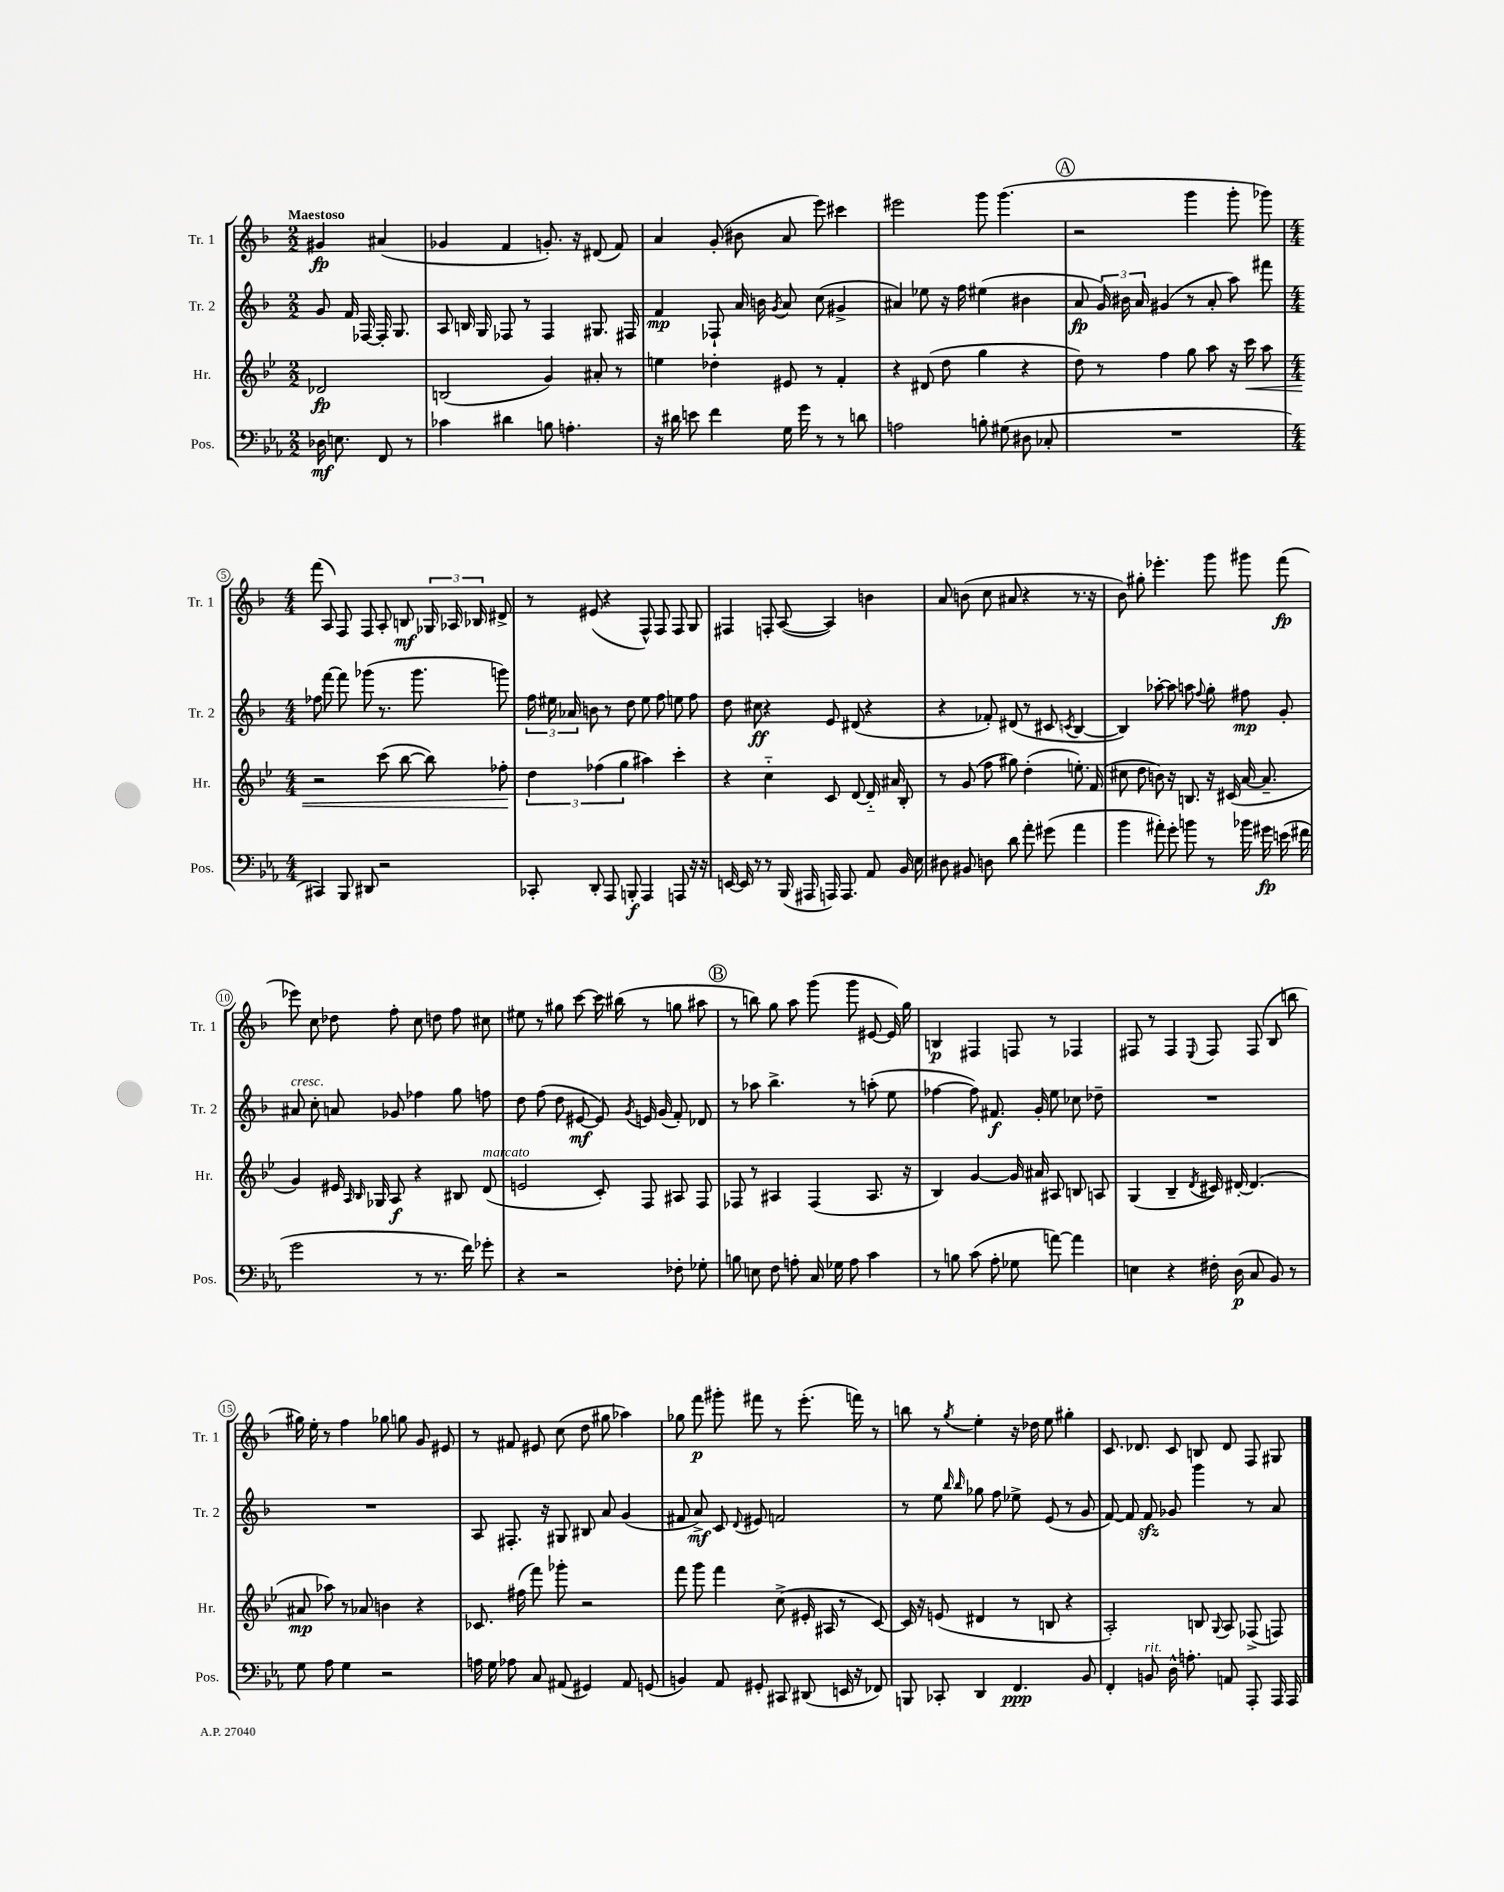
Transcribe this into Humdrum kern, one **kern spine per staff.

**kern	**kern	**kern	**kern
*staff4	*staff3	*staff2	*staff1
*clefF4	*clefG2	*clefG2	*clefG2
*k[b-e-a-]	*k[b-e-]	*k[b-]	*k[b-]
*M2/2	*M2/2	*M2/2	*M2/2
16D-	2d-	8g	4g#
8.E	.	.	.
.	.	16f	.
.	.	[16F-	.
8FF	.	16F-']	(4a#
.	.	8.G	.
8r	.	.	.
=	=	=	=
4c-	(2B	8A	4g-
.	.	16B	.
.	.	16G	.
4d#	.	8F-	4f
.	.	8r	.
8B	4g)	4F-	8.g')
4.A'	.	.	.
.	.	.	16r
.	8a#'	8.G#	(8d#
.	8r	.	8f)
.	.	16F#	.
=	=	=	=
16r	4ee	4f	4a
16d#	.	.	.
8e	.	.	.
4f	4dd-'	8F-`	(8g'
.	.	16a	8b#
.	.	16b	.
.	.	8qg	.
16G	8e#	8a	8a
16g	.	.	.
8r	8r	(8cc	8eee)
8r	4f'	4g#^	4ccc#
8d	.	.	.
=	=	=	=
2A	4r	4a#)	2eee#
.	(8d#	8ee-	.
.	8dd	16r	.
.	.	16ff	.
8B'	4gg	(4ee#	8ggg
(8G#	.	.	(4.ggg
8D#	4r	4b#	.
8C-'	.	.	.
=	=	=	=
1r	8dd)	8a	2r
.	8r	24g)	.
.	.	24b#	.
.	.	24a	.
.	4ff	(4g#	.
.	8gg	8r	4ggg
.	8aa	8a'	.
.	16r	8aa)	8ggg'
.	16ccc	.	.
.	8aa	8fff#	8ggg-)
=	=	=	=
*M4/4	*M4/4	*M4/4	*M4/4
4CC#)	2r	8ff-	(8fff
.	.	[8fff	8A)
8BBB-	.	8fff]	8F
8DD#	.	(8ggg-	8F
2r	(8ccc	8.r	8A'
.	[8bb-	.	8B
.	.	8.ggg-	.
.	8bb-])	.	24G-
.	.	.	24A-
.	.	.	24B-
.	8ff-'	8ggg)	8d#^
=	=	=	=
8CC-'	6dd	24ff	8r
.	.	24ee#	.
.	.	24a-	.
8DD'	.	8b	(8e#
.	(6ff-	.	.
8AAA-	.	8r	4r
.	6gg	.	.
8BBB'	.	8dd	.
4AAA-	4aa#)	8ee#	8F^^)
.	.	8ff	8F
8AAA	4ccc'	8ee	8F
16r	.	8ff	8G
16r	.	.	.
=	=	=	=
[16EE	4r	8dd	4F#
16EE]	.	.	.
8r	.	8cc#	.
8r	4cc'~	4r	8F'
(16BBB-	.	.	([8A
16AAA#	.	.	.
16AAA)	8c	8e	4A])
8.AAA	.	.	.
.	[8d	(8d#	.
8AA-	16d'~]	4r	4b
.	16a#	.	.
16BB-	8B-'	.	.
16E-	.	.	.
=	=	=	=
8D#	8r	4r	8a
8BB#	(8g	.	(8b
8D	8ff	8f-')	8cc
8d	8gg#)	(8d#	8a#
8a-'	(4dd'	8r	4r
(8g#	.	8c#	.
.	.	8qc	.
4a-	8.ee')	[4B-	8.r
.	(16f	.	16r
=	=	=	=
4b-	8cc#	4B-])	8b-)
.	8dd	.	8gg#'
8a#')	8b)	[8aa-'	4.eee-'
8g'	16r	8aa-]	.
.	8.B	.	.
8b	.	8aa	.
.	.	8qqff	.
8r	16r	8gg'	8ggg
.	(16c#	.	.
16b-	[16a	8ff#	8ggg#
16g#	8.a~]	.	.
(16e	.	8g'	(8fff
16f#	.	.	.
=	=	=	=
2g	4g)	8a#	8eee-)
.	.	8cc'	8cc
.	16e#	8a	8dd-
.	16qqA	.	.
.	16qqB-	.	.
.	16G-	.	.
.	8A	8g-	8ff'
8r	4r	4ff-	8cc
8.r	.	.	8dd
.	8B#	8gg	8ff
16f)	.	.	.
8g-'	(8d	8ff	8cc#
=	=	=	=
4r	2e	8dd	8ee#
.	.	(8ff	8r
2r	.	8dd	8gg#
.	.	[8e#	[8ccc
.	8c')	8e#])	16ccc]
.	.	.	(16bb#
.	.	8qg	.
.	8F	16e	8r
.	.	(16g	.
8F-'	8A#	8f')	8gg
8G-'	8F	8d-	8aa#
=	=	=	=
8B	8F-	8r	8r
8E	8r	8aa-	8bb)
8F	4A#	4.bb-^	8gg
8A'	.	.	8aa
16C	(4F-	.	(8ggg
16G-	.	.	.
8A	.	8r	8ggg
4c	8.A#	(8aa'	[8e#
.	.	8ee	16e#])
.	16r	.	16gg
=	=	=	=
8r	4B-)	[4ff-	4B
8B	.	.	.
(8c	[4g	8ff-])	4F#
8A-'	.	8.f#	.
8G-	16g]	.	8F
.	16a#	16g'	.
[8a)	8A#	8ee	8r
4a]	8B	8cc-	4F-
.	8A	8dd-~	.
=	=	=	=
4E	(4G	1r	8F#
.	.	.	8r
4r	4B-~	.	4F#
.	8qd	.	8qqE
16F#'	16c#)	.	8F#
(16D	[16d#'	.	.
8C	(4.d#]	.	(8F#
8BB-)	.	.	8B-
8r	.	.	8bb
=	=	=	=
8G	8a#	1r	16gg#)
.	.	.	16ee'
8A-	8aa-)	.	8r
4G	8r	.	4ff
.	8a-	.	.
2r	4b	.	8gg-
.	.	.	8gg
.	4r	.	8g
.	.	.	8e#
=	=	=	=
16A	8.c-	8A	8r
16G	.	.	.
8A-	.	8.F#'	8f#
.	(16ff#	.	.
8C	8fff)	.	8e#
.	.	16r	.
(8AA#	8ggg-'	8G#	(8cc
4GG#)	2r	8B#	8dd
.	.	8a	8gg#
8AA#	.	(4g	4aa-)
(8GG	.	.	.
=	=	=	=
4BB)	8fff	8f#	8gg-
.	8ggg	8a^)	8fff
8AA-	4fff	8c	8ggg#'
.	.	8qqd	.
8GG#'	.	8e#	8fff#
8CC#	(8cc^	2f	8r
(8DD#	16e#'	.	(8.eee'
.	16A#	.	.
16EE	8r	.	.
16r	.	.	16fff)
8FF-)	[8c)	.	8r
=	=	=	=
8BBB	16c]	8r	8bb
.	16r	.	.
8CC-'	(8e	8ee	8r
.	.	16qqbb-	.
.	.	16qqbb-	8qgg
4DD	4d#	8gg-	4ee'
.	.	8ff	.
4.FF	8r	8ee-^	16r
.	.	.	16dd-
.	8B	(8e	8ee
.	4r	8r	4gg#'
8BB-	.	8g	.
=	=	=	=
4FF'	2A')	[8f)	8.c
.	.	8f]	.
.	.	.	8.d-
8BB	.	8f	.
16D^^	.	8g-	8c
8.A'	.	.	.
.	8B	4ggg	8B
.	8qqG	.	.
8AA	8A	.	8d-
8AAA-'	(8F-^	8r	8F
16AAA-	8F)	8a	8G#
16AAA-	.	.	.
==	==	==	==
*-	*-	*-	*-
